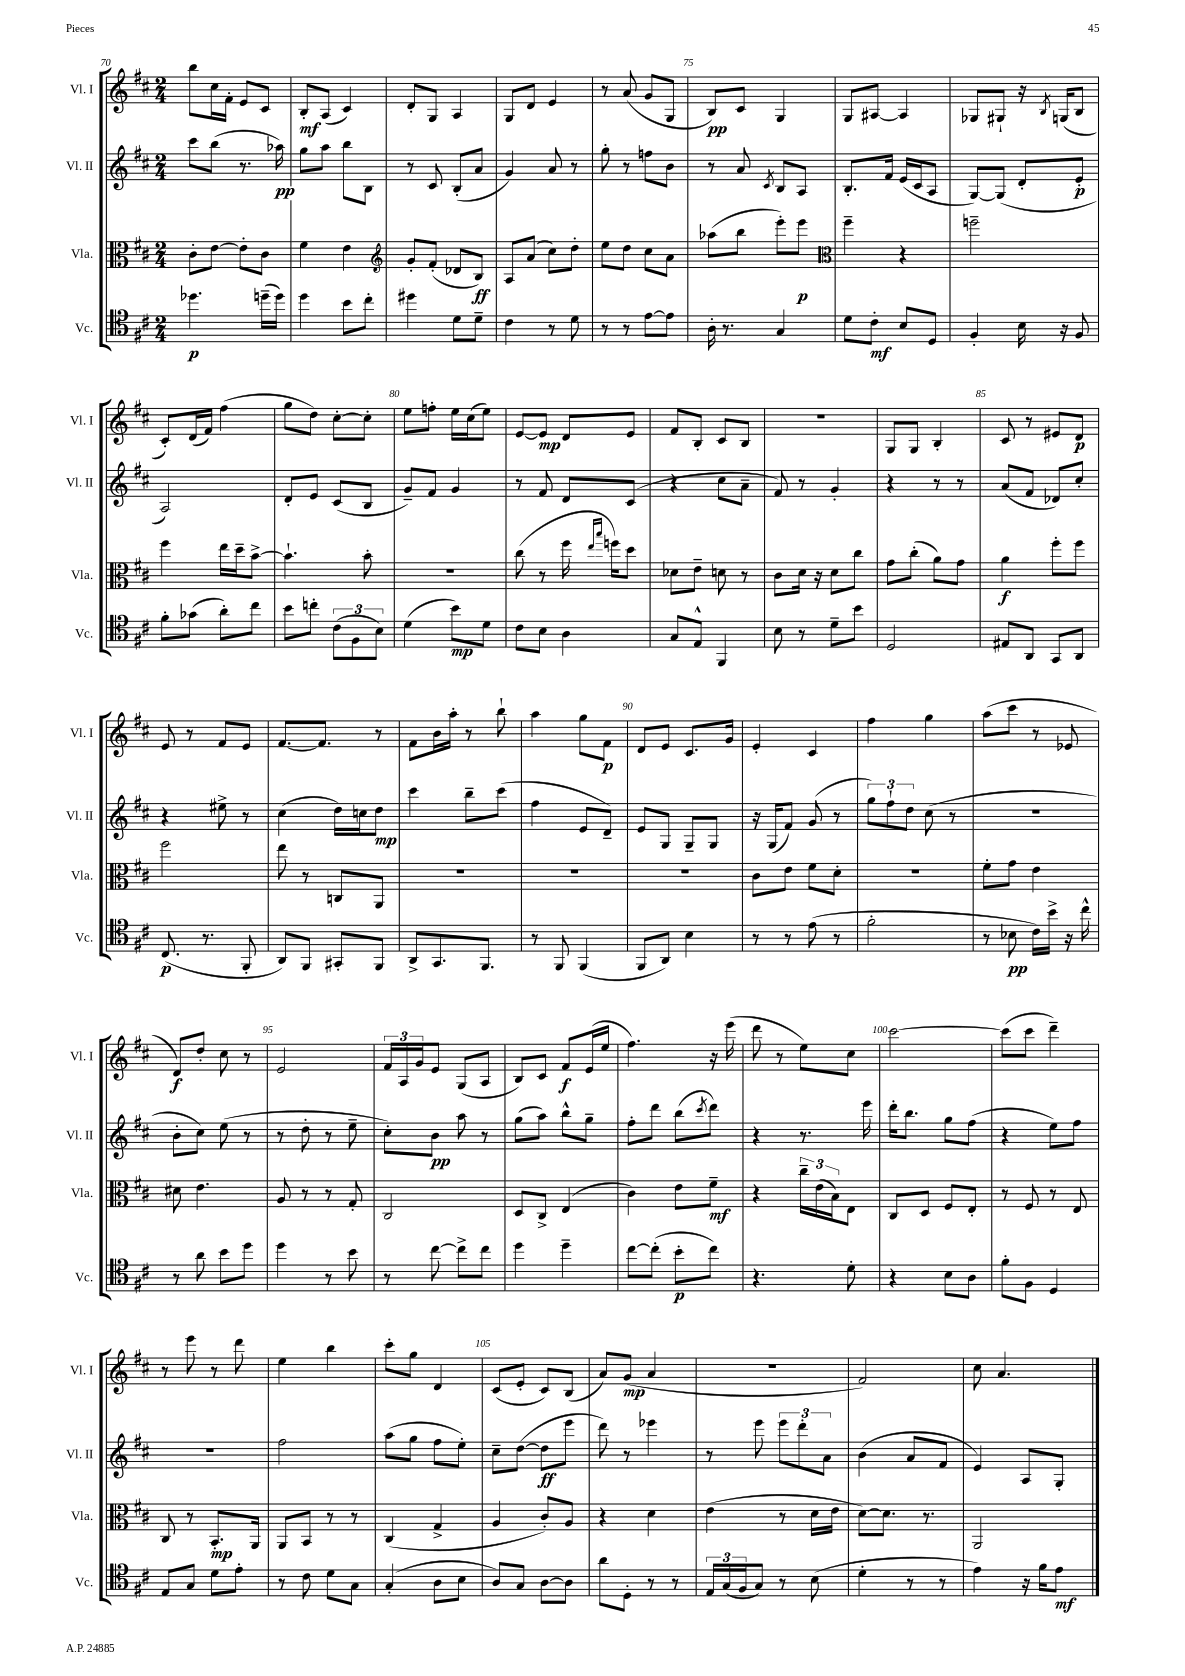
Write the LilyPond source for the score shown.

<<
\new StaffGroup <<
\new Staff = "s0" \with { instrumentName = "Vl. I" shortInstrumentName = "Vl. I" } {
    \clef treble \key d \major \numericTimeSignature \time 2/4
    b''8 cis''16 fis'16-. e'8 cis'8 |
    b8-.\mf a8( cis'4) |
    d'8-. g8 a4 |
    g8 d'8 e'4 |
    r8 a'8( g'8 g8 |
    b8\pp) cis'8 g4 |
    g8 ais8~ ais4 |
    ges8 gis8-! r16 \acciaccatura { b8 } g16( b8 |
    cis'8-.) d'16( fis'16) fis''4( |
    g''8 d''8) cis''8~-. cis''8-. |
    e''8 f''8-. e''16 cis''16( e''8) |
    e'8~ e'8\mp d'8 e'8 |
    fis'8 b8-. cis'8 b8 |
    r2 |
    g8 g8 b4-. |
    cis'8 r8 eis'8 d'8\p |
    e'8 r8 fis'8 e'8 |
    fis'8.~ fis'8. r8 |
    fis'8 b'16 a''16-. r8 b''8-! |
    a''4 g''8 fis'8\p |
    d'8 e'8 cis'8. g'16 |
    e'4-. cis'4 |
    fis''4 g''4 |
    a''8( cis'''8 r8 ees'8 |
    d'8\f) d''8-. cis''8 r8 |
    e'2 |
    \tuplet 3/2 { fis'16 a16 g'16 } e'8 g8( a8 |
    b8) cis'8 fis'8\f e'16( e''16 |
    fis''4.) r16 e'''16( |
    d'''8 r8 e''8) cis''8 |
    cis'''2~ |
    cis'''8( cis'''8 d'''4--) |
    r8 e'''8 r8 d'''8 |
    e''4 b''4 |
    cis'''8-. g''8 d'4 |
    cis'8( e'8-. cis'8) b8( |
    a'8) g'8\mp( a'4 |
    R2 |
    fis'2) |
    cis''8 a'4. \bar "|." |
}
\new Staff = "s1" \with { instrumentName = "Vl. II" shortInstrumentName = "Vl. II" } {
    \clef treble \key d \major \numericTimeSignature \time 2/4
    cis'''8 b''8( r8. aes''16\pp) |
    g''8 a''8 b''8 b8 |
    r8 cis'8 b8-.( a'8 |
    g'4) a'8 r8 |
    g''8-. r8 f''8 b'8 |
    r8 a'8 \acciaccatura { cis'8 } b8 a8 |
    b8.-. fis'16 e'16( cis'16 a8 |
    g8~) g8( d'8-. e'8-.\p |
    a2) |
    d'8-. e'8 cis'8( b8 |
    g'8--) fis'8 g'4 |
    r8 fis'8 d'8 cis'8( |
    r4 cis''8 a'8-- |
    fis'8) r8 g'4-. |
    r4 r8 r8 |
    a'8( fis'8 des'8) cis''8-. |
    r4 eis''8-> r8 |
    cis''4( d''16) c''16 d''8\mp |
    cis'''4 b''8-- cis'''8( |
    fis''4 e'8 d'8--) |
    e'8 g8 g8-- g8 |
    r16 g16( fis'8) g'8( r8 |
    \tuplet 3/2 { g''8) fis''8-! d''8 } cis''8( r8 |
    r2 |
    b'8-. cis''8) e''8( r8 |
    r8 d''8-. r8 e''8-- |
    cis''8-.) b'8\pp a''8 r8 |
    g''8( a''8) b''8-^ g''8-- |
    fis''8-. d'''8 b''8( \acciaccatura { cis'''8 } d'''8) |
    r4 r8. e'''16 |
    d'''16-. b''8. g''8 fis''8( |
    r4 e''8) fis''8 |
    r2 |
    fis''2 |
    a''8( g''8 fis''8 e''8-.) |
    cis''8-- d''8~( d''8\ff e'''8 |
    d'''8) r8 ees'''4 |
    r8 e'''8 \tuplet 3/2 { e'''8 d'''8-. a'8 } |
    b'4( a'8 fis'8 |
    e'4) a8 g8-. \bar "|." |
}
\new Staff = "s2" \with { instrumentName = "Vla." shortInstrumentName = "Vla." } {
    \clef alto \key d \major \numericTimeSignature \time 2/4
    cis'8-. e'8~ e'8-. cis'8 |
    fis'4 e'4 |
    \clef treble g'8-. fis'8-.( des'8 b8\ff) |
    a8 a'8( cis''8) d''8-. |
    e''8 d''8 cis''8 a'8 |
    aes''8( b''8 e'''8-.) e'''8\p |
    \clef alto fis''4-- r4 |
    f''2-- |
    fis''4 e''16 d''16-- b'8~-> |
    b'4.-! b'8-. |
    R2 |
    cis''8( r8 fis''16 \grace { e''16 b''16 } f''16) d''8 |
    des'8 e'8-- d'8 r8 |
    cis'8 d'16 r16 d'8 cis''8 |
    g'8 cis''8-.( a'8) g'8 |
    a'4\f fis''8-. fis''8 |
    fis''2 |
    e''8 r8 c8 a,8 |
    R2 |
    R2 |
    R2 |
    cis'8 e'8 fis'8 d'8-. |
    r2 |
    fis'8-. g'8 e'4 |
    dis'8 e'4. |
    a8 r8 r8 g8-. |
    cis2 |
    d8 cis8-> e4( |
    cis'4) e'8 fis'8--\mf |
    r4 \tuplet 3/2 { cis''16-- e'16( b16) } e8 |
    cis8 d8 fis8 e8-. |
    r8 fis8 r8 e8 |
    cis8 r8 b,8.-.\mp a,16 |
    a,8 b,8 r8 r8 |
    cis4( g4-> |
    a4 cis'8-.) a8 |
    r4 d'4 |
    e'4( r8 d'16 e'16 |
    d'8~) d'8. r8. |
    a,2 \bar "|." |
}
\new Staff = "s3" \with { instrumentName = "Vc." shortInstrumentName = "Vc." } {
    \clef tenor \key d \major \numericTimeSignature \time 2/4
    des''4.\p d''16--( d''16) |
    d''4 b'8 cis''8-. |
    dis''4 d'8 d'8-- |
    cis'4 r8 d'8 |
    r8 r8 e'8~ e'8 |
    a16-. r8. g4 |
    d'8 cis'8-.\mf b8 d8 |
    fis4-. b16 r16 fis8 |
    fis'8-. ges'8( a'8-.) cis''8 |
    b'8 c''8-. \tuplet 3/2 { cis'8( fis8 b8) } |
    d'4( b'8\mp) d'8 |
    cis'8 b8 a4 |
    g8 e8-^ fis,4 |
    b8 r8 d'8-- b'8 |
    d2 |
    eis8 a,8 g,8 a,8 |
    cis8.\p( r8. fis,8-. |
    a,8) fis,8 gis,8-. fis,8 |
    a,8-> g,8. fis,8. |
    r8 fis,8 fis,4( |
    fis,8 a,8) b4 |
    r8 r8 e'8( r8 |
    fis'2-. |
    r8 bes8\pp cis'16) b'16-> r16 cis''16-^ |
    r8 a'8 b'8 d''8 |
    d''4 r8 b'8 |
    r8 cis''8~ cis''8-> cis''8 |
    d''4 d''4-- |
    cis''8~ cis''8-.( b'8-.\p cis''8) |
    r4. d'8-. |
    r4 b8 a8 |
    fis'8-. fis8 d4 |
    e8 g8 d'8 e'8-. |
    r8 cis'8 d'8 g8 |
    g4-.( a8 b8 |
    a8) g8 a8~ a8 |
    a'8 d8-. r8 r8 |
    \tuplet 3/2 { e16 g16( fis16 } g8) r8 b8( |
    d'4-. r8 r8 |
    e'4) r16 fis'16 e'8\mf \bar "|." |
}
>>
>>
\layout { \context { \Score currentBarNumber = #70 \override BarNumber.break-visibility = ##(#f #t #t) barNumberVisibility = #(every-nth-bar-number-visible 5) } }
